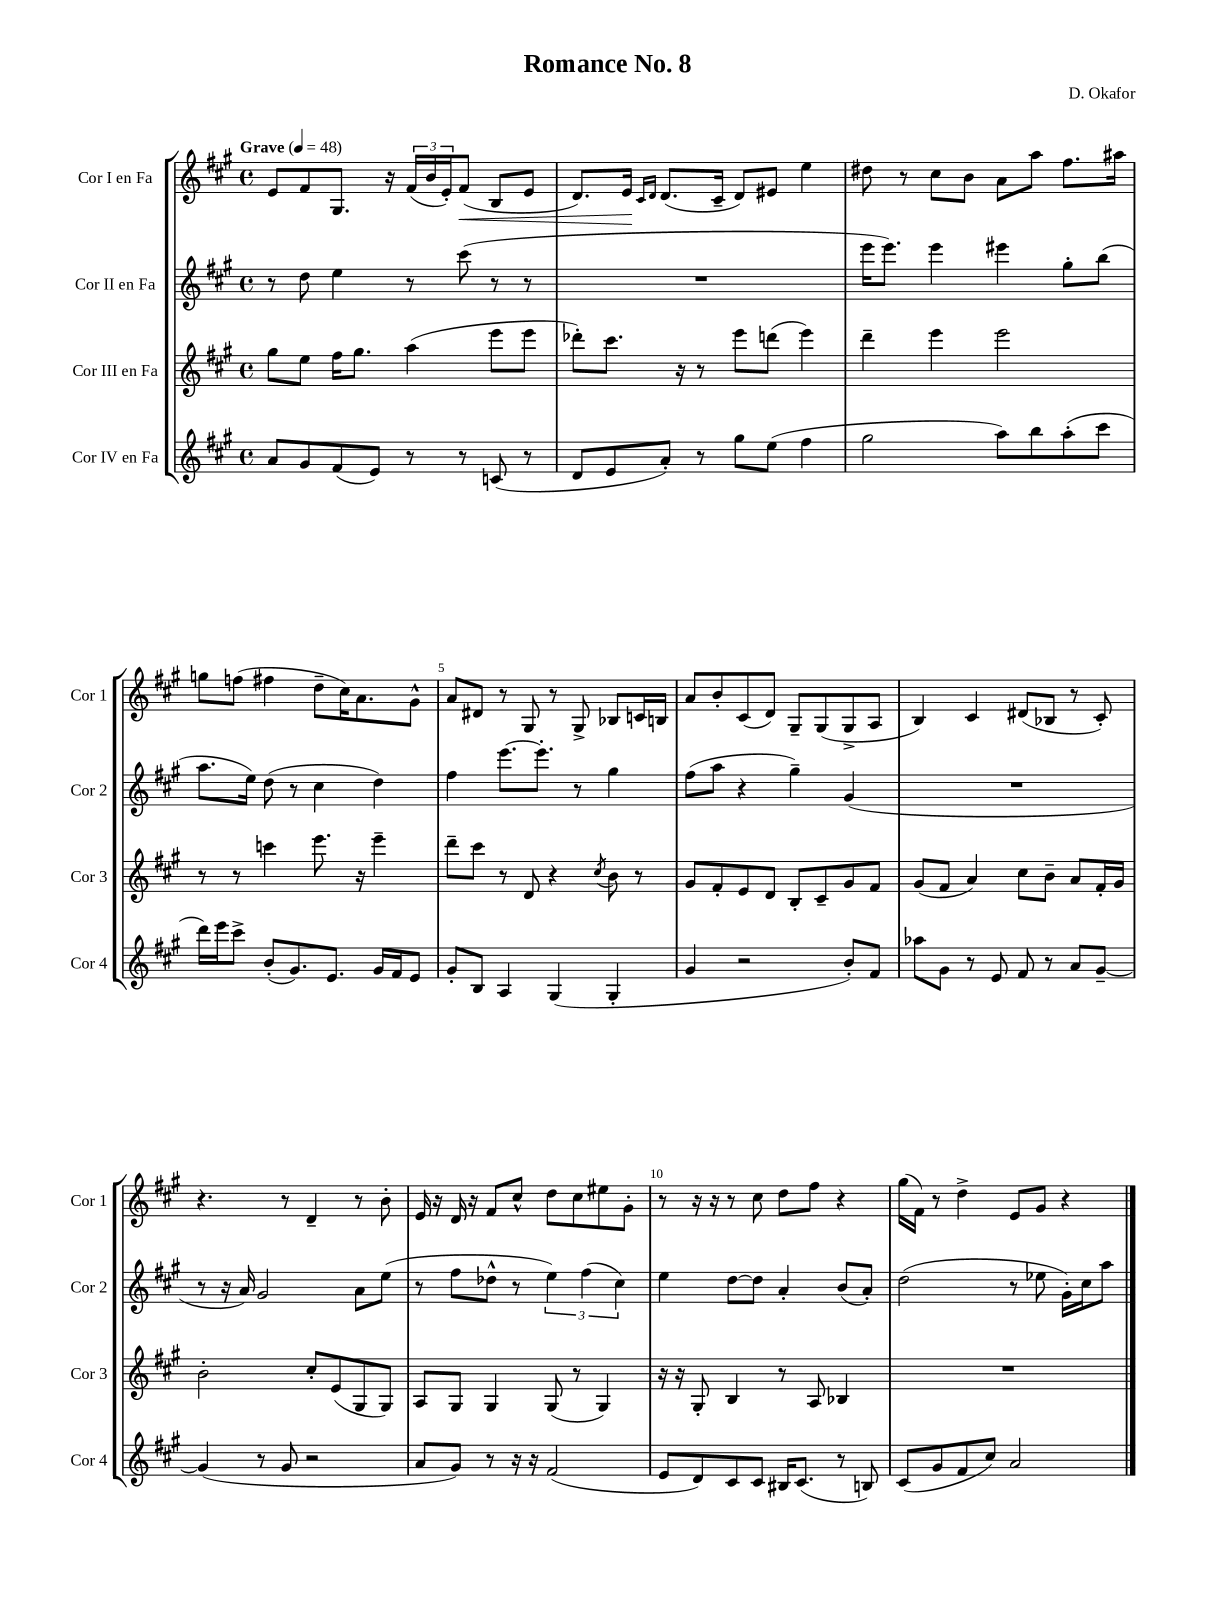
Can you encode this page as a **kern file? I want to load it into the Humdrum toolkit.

**kern	**kern	**kern	**kern
*staff4	*staff3	*staff2	*staff1
*clefG2	*clefG2	*clefG2	*clefG2
*k[f#c#g#]	*k[f#c#g#]	*k[f#c#g#]	*k[f#c#g#]
*M4/4	*M4/4	*M4/4	*M4/4
*met(c)	*met(c)	*met(c)	*met(c)
*MM48	*MM48	*MM48	*MM48
8a	8gg#	8r	8e
8g#	8ee	8dd	8f#
(8f#	16ff#	4ee	8.G#
.	8.gg#	.	.
8e)	.	.	.
.	.	.	16r
8r	(4aa	8r	(24f#
.	.	.	24b
.	.	.	24e')
8r	.	(8ccc#	(8f#
(8c	8eee	8r	8B
8r	8eee	8r	8e
=	=	=	=
8d	8ddd-')	1r	8.d)
8e	8.ccc#	.	.
.	.	.	16e
.	.	.	16qqc#
.	.	.	16qqd
8a')	.	.	(8.d
.	16r	.	.
8r	8r	.	.
.	.	.	16c#~
8gg#	8eee	.	8d)
(8ee	(8ddd	.	8e#
4ff#	4eee)	.	4ee
=	=	=	=
2gg#	4ddd~	16eee	8dd#
.	.	8.eee)	.
.	.	.	8r
.	4eee	4eee	8cc#
.	.	.	8b
8aa)	2eee	4eee#	8a
8bb	.	.	8aa
(8aa'	.	8gg#'	8.ff#
8ccc#	.	(8bb	.
.	.	.	16aa#
=	=	=	=
16ddd)	8r	8.aa	8gg
16eee	.	.	.
8ccc#^	8r	.	(8ff
.	.	16ee)	.
(8b'	4ccc	(8dd	4ff#
8.g#)	.	8r	.
.	8.eee	4cc#	8dd~
8.e	.	.	.
.	.	.	16cc#)
.	16r	.	8.a
16g#	4eee~	4dd)	.
16f#	.	.	.
8e	.	.	8g#^^
=	=	=	=
8g#'	8ddd~	4ff#	8a
8B	8ccc#	.	8d#
4A	8r	[8.eee	8r
.	8d	.	8G#
.	.	8.eee']	.
(4G#	4r	.	8r
.	.	8r	8G#^
.	8qcc#	.	.
4G#'	8b	4gg#	8B-
.	8r	.	16c
.	.	.	16B
=	=	=	=
4g#	8g#	(8ff#	8a
.	8f#'	8aa	8b'
2r	8e	4r	(8c#
.	8d	.	8d)
.	8B'	4gg#~)	8G#~
.	8c#~	.	(8G#
8b')	8g#	(4g#	8G#^
8f#	8f#	.	8A
=	=	=	=
8aa-	(8g#	1r	4B)
8g#	8f#	.	.
8r	4a)	.	4c#
8e	.	.	.
8f#	8cc#	.	(8d#
8r	8b~	.	8B-
8a	8a	.	8r
[8g#~	16f#'	.	8c#')
.	16g#	.	.
=	=	=	=
(4g#]	2b'	8r	4.r
.	.	16r	.
.	.	16a)	.
8r	.	2g#	.
8g#	.	.	8r
2r	8cc#'	.	4d~
.	(8e	.	.
.	8G#	8a	8r
.	8G#)	(8ee	8b'
=	=	=	=
8a	8A	8r	16e
.	.	.	16r
8g#)	8G#	8ff#	16d
.	.	.	16r
8r	4G#	8dd-^^	8f#
16r	.	8r	8cc#^^
16r	.	.	.
(2f#	(8G#	6ee)	8dd
.	8r	.	8cc#
.	.	(6ff#	.
.	4G#)	.	8ee#
.	.	6cc#)	.
.	.	.	8g#'
=	=	=	=
8e	16r	4ee	8r
.	16r	.	.
8d)	8G#'	.	16r
.	.	.	16r
8c#	4B	[8dd	8r
8c#	.	8dd]	8cc#
16B#	8r	4a'	8dd
(8.c#	.	.	.
.	8A	.	8ff#
8r	4B-	(8b	4r
8B)	.	8a')	.
=	=	=	=
(8c#	1r	(2dd	(16gg#
.	.	.	16f#)
8g#	.	.	8r
8f#	.	.	4dd^
8cc#)	.	.	.
2a	.	8r	8e
.	.	8ee-	8g#
.	.	16g#')	4r
.	.	16cc#	.
.	.	8aa	.
==	==	==	==
*-	*-	*-	*-
